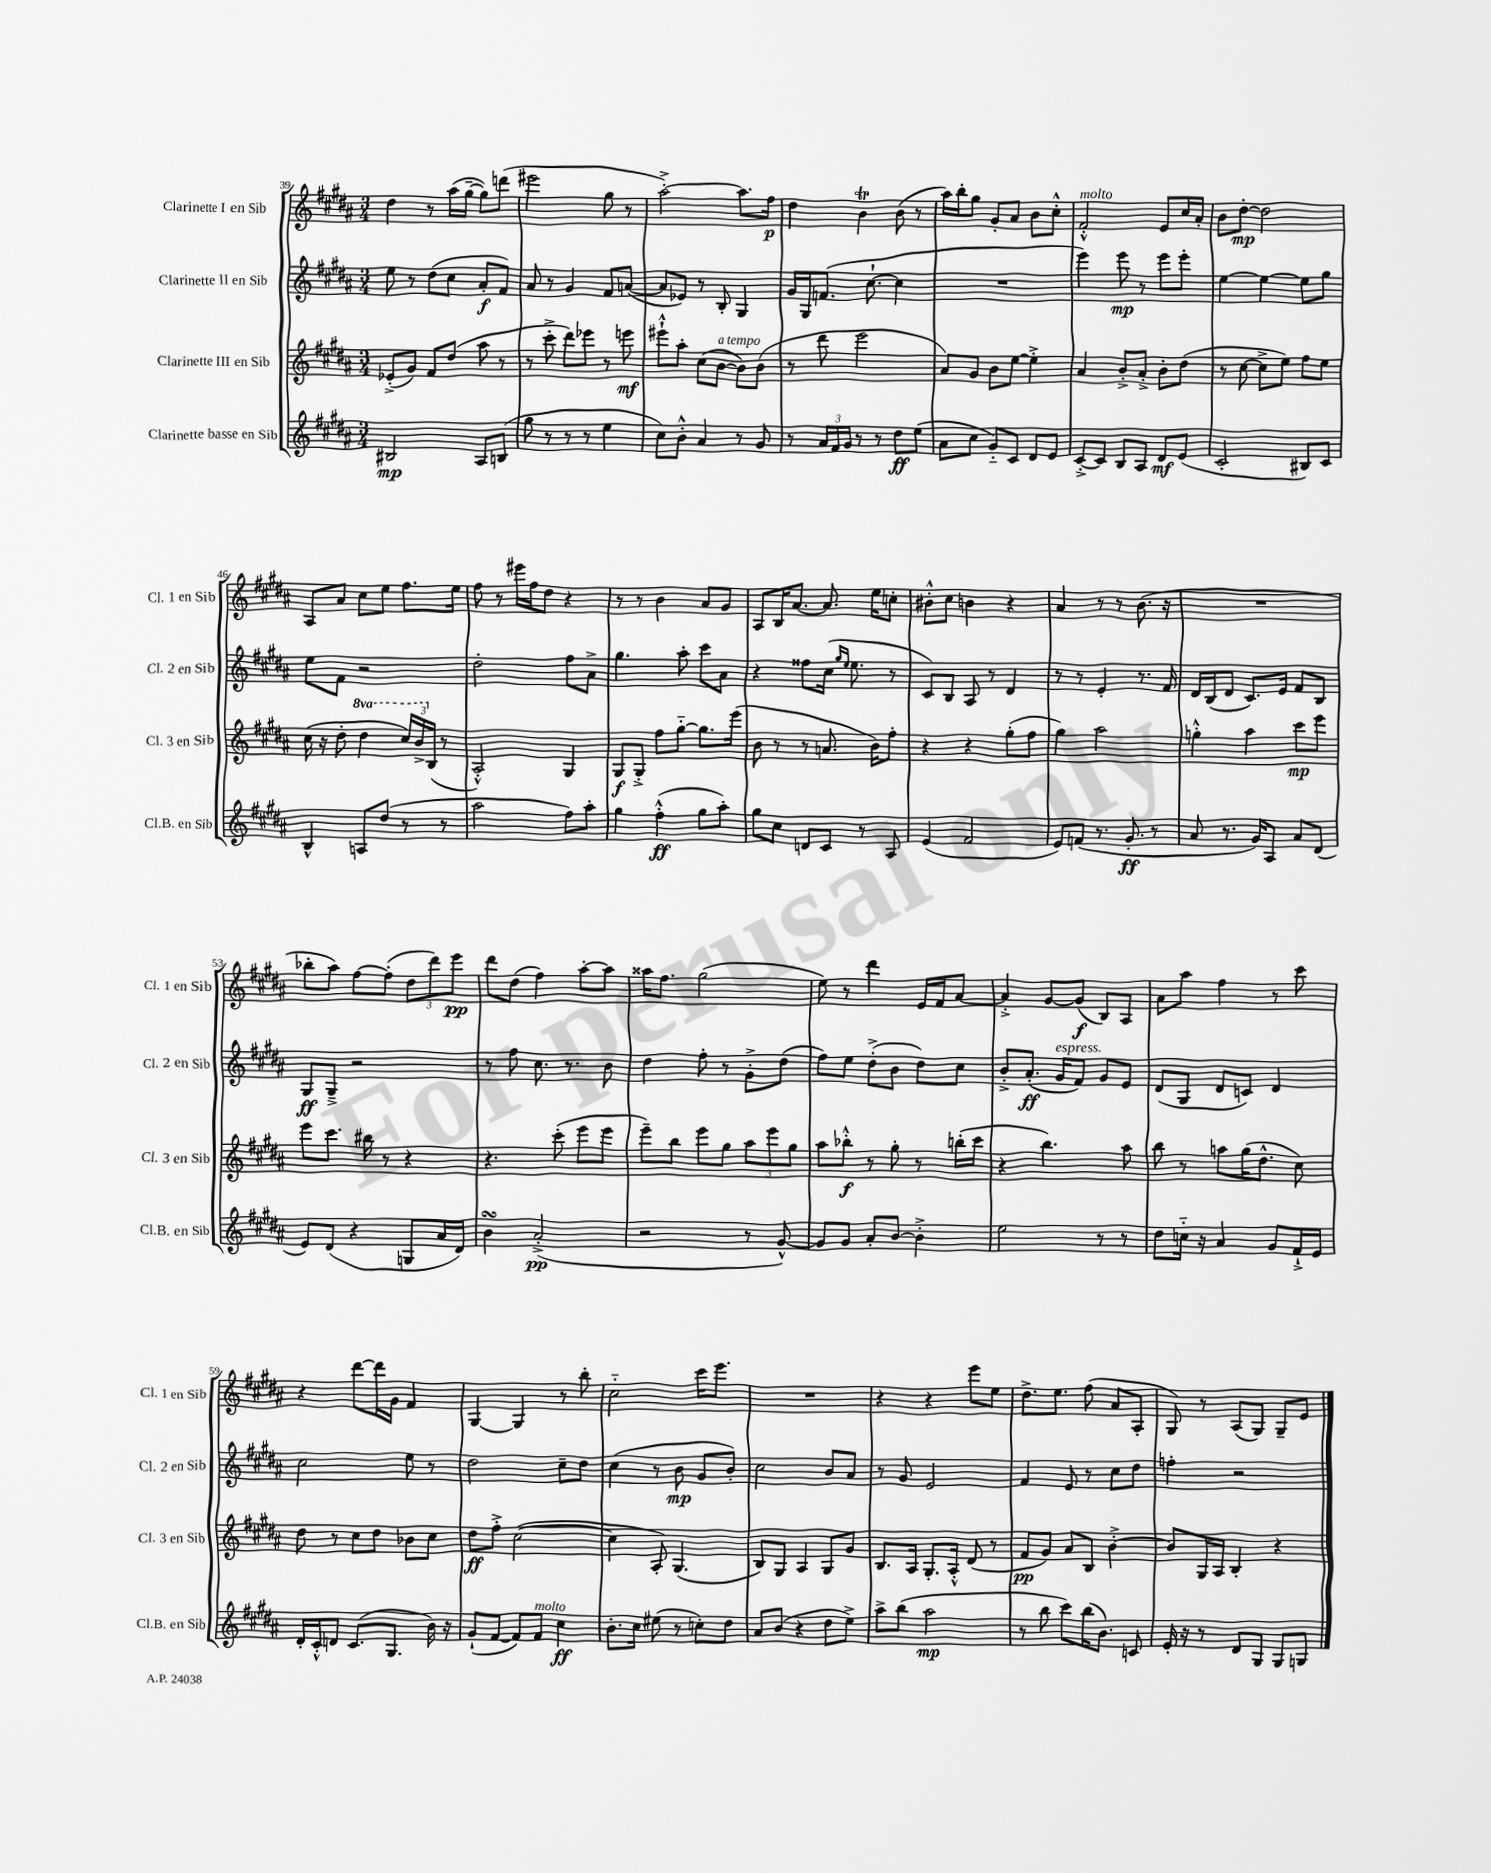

**kern	**dynam	**kern	**dynam	**kern	**dynam	**kern	**dynam
*part4	*part4	*part3	*part3	*part2	*part2	*part1	*part1
*staff4	*staff4	*staff3	*staff3	*staff2	*staff2	*staff1	*staff1
*I"Clarinette basse en Sib	*	*I"Clarinette III en Sib	*	*I"Clarinette II en Sib	*	*I"Clarinette I en Sib	*
*I'Cl.B. en Sib	*	*I'Cl. 3 en Sib	*	*I'Cl. 2 en Sib	*	*I'Cl. 1 en Sib	*
*clefG2	*	*clefG2	*	*clefG2	*	*clefG2	*
*k[f#c#g#d#a#]	*	*k[f#c#g#d#a#]	*	*k[f#c#g#d#a#]	*	*k[f#c#g#d#a#]	*
*M3/4	*	*M3/4	*	*M3/4	*	*M3/4	*
=39	=39	=39	=39	=39	=39	=39	=39
2B#X/	mp	(8e-X'^/L	.	8ee\	.	4dd#\	.
.	.	8g#/J)	.	8r	.	.	.
.	.	8f#/L	.	(8dd#\L	.	8r	.
.	.	(8dd#/J	.	8cc#\J	.	(16aa#\LL	.
.	.	.	.	.	.	[16gg#~\JJ	.
8A#/L	.	8aa#\	.	8a#'/L	f	8gg#\L])	.
(8Bn/J	.	8r	.	8f#/J)	.	(8dddn\J	.
=40	=40	=40	=40	=40	=40	=40	=40
8gg#\	.	8r	.	8a#/	.	2eee#X\	.
8r	.	8ccc#'^\	.	8r	.	.	.
8r	.	8ddd#\L)	.	4g#/	.	.	.
8r	.	8eee-X\J	.	.	.	.	.
4ee\	.	8r	.	8f#/L	.	8gg#\	.
.	.	8eeen\	mf	([8an/J	.	8r	.
=41	=41	=41	=41	=41	=41	=41	=41
8cc#\L)	.	8eee#X`^^\L	.	8a/L]	.	[2aa#'^\)	.
8b'^^\J	.	8aa#'\J	.	8e-X/J)	.	.	.
4a#/	.	(8cc#\L	.	8r	.	.	.
!	!	!LO:TX:a:i:t=a tempo	!	!	!	!	!
.	.	[8b\J	.	8B'/	.	.	.
8r	.	8b\L])	.	4G#/	.	8.aa#\L]	.
8g#/	.	(8b\J	.	.	.	.	.
.	.	.	.	.	.	16ff#\Jk	p
=42	=42	=42	=42	=42	=42	=42	=42
8r	.	8r	.	16g#/LL	.	4dd#\	.
.	.	.	.	16G#/J	.	.	.
24a#/LL	.	8ddd#\	.	(8.fn/J	.	.	.
24f#/	.	.	.	.	.	.	.
24g#/JJ	.	.	.	.	.	.	.
8r	.	2eee\	.	.	.	4bT\	.
.	.	.	.	[8.cc#`\	.	.	.
8r	.	.	.	.	.	.	.
8dd#\L	ff	.	.	4cc#\]	.	(8b\	.
(8ee\J	.	.	.	.	.	8r	.
=43	=43	=43	=43	=43	=43	=43	=43
8a#\L	.	8a#/L)	.	2.r	.	16aa#\LL)	.
.	.	.	.	.	.	16bb'\J	.
8cc#\J	.	8g#/J	.	.	.	8gg#\J	.
8g#/L)	.	8b\L	.	.	.	8g#'/L	.
8c#/J	.	[8ee\J	.	.	.	8a#/J	.
8d#/L	.	4ee'^\]	.	.	.	8b\L	.
8e/J	.	.	.	.	.	8cc#'^^\J	.
=44	=44	=44	=44	=44	=44	=44	=44
!	!	!	!	!	!	!LO:TX:a:i:t=molto	!
[8c#'^/L	.	4a#/	.	4eee\)	.	2f#'^^/	.
8c#/J]	.	.	.	.	.	.	.
8B/L	.	8b'^/L	.	8eee\	mp	.	.
8A#/J	.	8a#'^/J	.	8r	.	.	.
8d#/L	mf	8b'\L	.	8eee\L	.	8e/L	.
(8e/J	.	(8dd#\J	.	8eee'\J	.	16cc#/L	.
.	.	.	.	.	.	16a#'/JJ	.
=45	=45	=45	=45	=45	=45	=45	=45
2c#'/	.	8r	.	[4ee\	.	8b\L	.
.	.	[8cc#\	.	.	.	[8dd#'\J	mp
.	.	8cc#^\L]	.	4ee\_	.	2dd#\]	.
.	.	8ee\J)	.	.	.	.	.
8B#X/L)	.	8ff#\L	.	8ee\L]	.	.	.
8c#/J	.	8ee\J	.	8gg#\J	.	.	.
!!LO:LB:g=z
=46	=46	=46	=46	=46	=46	=46	=46
4B^^/	.	(16cc#\	.	8ee\L	.	8A#/L	.
.	.	16r	.	.	.	.	.
.	.	8dd#'\	.	8f#\J	.	8a#/J	.
*	*	*8va	*	*	*	*	*
8An/L	.	4ddd#\	.	2r	.	8cc#\L	.
(8dd#/J	.	.	.	.	.	8ee\J	.
8r	.	24ccc#/LL)	.	.	.	8.ff#\L	.
.	.	24bb^/	.	.	.	.	.
*	*	*X8va	*	*	*	*	*
.	.	(24B/JJ	.	.	.	.	.
8r	.	8r	.	.	.	.	.
.	.	.	.	.	.	16ee\Jk	.
=47	=47	=47	=47	=47	=47	=47	=47
2aa#\	.	2A#'^^/)	.	2dd#'\	.	8ff#\	.
.	.	.	.	.	.	8r	.
.	.	.	.	.	.	16eee#X\LL	.
.	.	.	.	.	.	16ff#\J	.
.	.	.	.	.	.	8dd#\J	.
8ff#\L)	.	4G#/	.	8ff#\L	.	4r	.
8aa#'\J	.	.	.	8a#^\J	.	.	.
=48	=48	=48	=48	=48	=48	=48	=48
4gg#\	.	8G#/L	f	4.gg#\	.	8r	.
.	.	8G#'^/J	.	.	.	8r	.
(4ff#'^^\	ff	8ff#\L	.	.	.	4b\	.
.	.	[8gg#\J	.	8aa#'\	.	.	.
8gg#\L	.	8.gg#\L]	.	8ccc#\L	.	8a#/L	.
8aa#'\J)	.	.	.	8a#\J	.	8g#/J	.
.	.	(16eee\Jk	.	.	.	.	.
=49	=49	=49	=49	=49	=49	=49	=49
8gg#\L	.	8b\	.	4r	.	8A#/L	.
8cc#\J	.	8r	.	.	.	16B/K	.
.	.	.	.	.	.	[8.a#/J	.
8dn/L	.	8r	.	8ff##X\L	.	.	.
8c#/J	.	8.an/	.	(16cc#\Jk	.	8.a#/]	.
.	.	.	.	16qqgg#/LL	.	.	.
.	.	.	.	16qqee/JJ	.	.	.
.	.	.	.	8.ee\	.	.	.
8r	.	.	.	.	.	.	.
.	.	16b\KL)	.	.	.	16ee\KL	.
8A#/	.	8ff#'\J	.	8r	.	8ccn'\J	.
=50	=50	=50	=50	=50	=50	=50	=50
(4e/	.	4r	.	8c#/L)	.	8b#X'^^\L	.
.	.	.	.	8B/J	.	8cc#\J	.
2f#/	.	4r	.	8A#/	.	4bn\	.
.	.	.	.	8r	.	.	.
.	.	(8gg#'\L	.	4d#/	.	4r	.
.	.	8ff#\J	.	.	.	.	.
=51	=51	=51	=51	=51	=51	=51	=51
8e/L)	.	4gg#\)	.	8r	.	4a#/	.
(8fn/J	.	.	.	8r	.	.	.
8.r	.	2aa#\	.	4e'/	.	8r	.
.	.	.	.	.	.	8r	.
8.g#'/	ff	.	.	.	.	.	.
.	.	.	.	8.r	.	(8.b\	.
8r	.	.	.	.	.	.	.
.	.	.	.	16f#/	.	16r	.
=52	=52	=52	=52	=52	=52	=52	=52
8a#/	.	4ggn'^^\	.	16d#/LL	.	2.r	.
.	.	.	.	(16B/J	.	.	.
8.r	.	.	.	8d#/J	.	.	.
.	.	4aa#\	.	8.c#/L)	.	.	.
16g#/KL)	.	.	.	.	.	.	.
8A#/J	.	.	.	.	.	.	.
.	.	.	.	16e/Jk	.	.	.
8a#/L	.	8ccc#\L	mp	8f#/L	.	.	.
(8d#/J	.	8eee\J	.	8B/J	.	.	.
!!LO:LB:g=z
=53	=53	=53	=53	=53	=53	=53	=53
8e/L)	.	8eee\L	.	8G#/L	ff	8bb-X'\L	.
(8d#/J	.	8.ccc#\J	.	8G#~^/J	.	8aa#\J)	.
4r	.	.	.	2r	.	[8ff#\L	.
.	.	16bb#X\	.	.	.	.	.
.	.	8r	.	.	.	(8ff#'\J]	.
8Gn/L	.	4r	.	.	.	12dd#\L	.
.	.	.	.	.	.	12ddd#\)	.
16a#/L	.	.	.	.	.	.	.
.	.	.	.	.	.	12eee\J	pp
16d#/JJ)	.	.	.	.	.	.	.
=54	=54	=54	=54	=54	=54	=54	=54
4bsSSs\	.	4.r	.	8r	.	8ddd#\L	.
.	.	.	.	8ff#\	.	(8dd#\J	.
(2a#'^/	pp	.	.	8.cc#\	.	4ff#\)	.
.	.	(8ccc#'\	.	.	.	.	.
.	.	.	.	8.r	.	.	.
.	.	8eee\L	.	.	.	[8aa#'\L	.
.	.	8eee\J	.	8b\	.	8aa#\J]	.
=55	=55	=55	=55	=55	=55	=55	=55
2r	.	8eee~\L)	.	4dd#\	.	16aa##X\KL	.
.	.	.	.	.	.	8.ff#\J	.
.	.	8bb\J	.	.	.	.	.
.	.	8eee\L	.	8ff#'\	.	(2gg#\	.
.	.	8gg#\J	.	8r	.	.	.
8r	.	12aa#\L	.	8g#'^\L	.	.	.
.	.	12eee\	.	.	.	.	.
[8g#^^/)	.	.	.	(8dd#\J	.	.	.
.	.	12gg#\J	.	.	.	.	.
=56	=56	=56	=56	=56	=56	=56	=56
8g#/L]	.	8aa#\L	.	8ff#\L)	.	8ee\)	.
8g#/J	.	8bb-X'^^\J	f	8ee\J	.	8r	.
8a#'/L	.	8r	.	(8dd#'^\L	.	4ddd#\	.
[8b/J	.	8gg#'\	.	8b\J	.	.	.
4b'^\]	.	8r	.	8dd#\L)	.	16e/LL	.
.	.	.	.	.	.	16f#/J	.
.	.	(16bbn'\LL	.	8cc#\J	.	[8a#/J	.
.	.	16ccc#\JJ	.	.	.	.	.
=57	=57	=57	=57	=57	=57	=57	=57
2ee\	.	4r	.	8b'^/L	.	4a#'^/]	.
.	.	.	.	(8.a#'/J	ff	.	.
.	.	4.bb\)	.	.	.	[8g#/L	.
!	!	!	!	!LO:TX:a:i:t=espress.	!	!	!
.	.	.	.	16g#/KL	.	.	.
.	.	.	.	8f#/J)	.	(8g#/J]	f
8r	.	.	.	8g#/L	.	8B/L)	.
8r	.	8aa#\	.	8e/J	.	8A#/J	.
=58	=58	=58	=58	=58	=58	=58	=58
8dd#\L	.	8bb\	.	(8d#/L	.	8a#\L	.
16ccn\Jk	.	8r	.	8G#/J	.	8aa#\J	.
16r	.	.	.	.	.	.	.
4a#/	.	8aan\L	.	8d#/L	.	4ff#\	.
.	.	(16gg#\K	.	8cn/J)	.	.	.
.	.	8.dd#^^\J	.	.	.	.	.
8g#/L	.	.	.	4d#/	.	8r	.
16f#`^/L	.	8cc#\)	.	.	.	8ccc#\	.
16e/JJ	.	.	.	.	.	.	.
!!LO:LB:g=z
=59	=59	=59	=59	=59	=59	=59	=59
16d#'/LL	.	8dd#\	.	2cc#\	.	4r	.
16c#'^^/J	.	.	.	.	.	.	.
8dn/J	.	8r	.	.	.	.	.
(8.c#/L	.	8cc#\L	.	.	.	[8ddd#\L	.
.	.	8dd#\J	.	.	.	16ddd#\L]	.
8.G#/J	.	.	.	.	.	16g#\JJ	.
.	.	8b-X\L	.	8ee\	.	4f#/	.
16b\)	.	8cc#\J	.	8r	.	.	.
16r	.	.	.	.	.	.	.
=60	=60	=60	=60	=60	=60	=60	=60
(8g#`/L	.	8dd#\L	ff	2dd#\	.	[4G#/	.
[8f#/J	.	8ff#'^\J	.	.	.	.	.
8f#/L])	.	([2cc#\	.	.	.	4G#/]	.
!LO:TX:a:i:t=molto	!	!	!	!	!	!	!
8f#/J	.	.	.	.	.	.	.
4cc#\	ff	.	.	8cc#~\L	.	8r	.
.	.	.	.	8dd#\J	.	8bb'\	.
=61	=61	=61	=61	=61	=61	=61	=61
8.b'\L	.	4cc#\]	.	(4cc#\	.	2cc#\	.
16cc#\Jk	.	.	.	.	.	.	.
(8ee#X\	.	8A#'/)	.	8r	.	.	.
8r	.	(4.G#/	.	8b\	mp	.	.
8ccn'\L)	.	.	.	8g#/L	.	16ccc#\KL	.
.	.	.	.	.	.	8.eee\J	.
8dd#\J	.	.	.	8b'/J)	.	.	.
=62	=62	=62	=62	=62	=62	=62	=62
8a#/L	.	8B/L)	.	2cc#\	.	2.r	.
(8b/J	.	8G#/J	.	.	.	.	.
4r	.	4A#/	.	.	.	.	.
8dd#\L	.	8G#/L	.	8b/L	.	.	.
8ee^\J)	.	8g#/J	.	8a#/J	.	.	.
=63	=63	=63	=63	=63	=63	=63	=63
8aa#^\L	.	8.B/L	.	8r	.	4r	.
(8bb\J	.	.	.	8g#/	.	.	.
.	.	16A#/Jk	.	.	.	.	.
2aa#\	mp	8.G#'/L	.	2e/	.	4r	.
.	.	16A#'^^/Jk	.	.	.	.	.
.	.	(8d#/	.	.	.	8eee\L	.
.	.	8r	.	.	.	8ee\J	.
=64	=64	=64	=64	=64	=64	=64	=64
8r	.	8f#/L	pp	4f#/	.	8.dd#^\L	.
8bb\	.	8g#/J)	.	.	.	.	.
.	.	.	.	.	.	8.ee\J	.
8ccc#\L)	.	8a#/L	.	8e/	.	.	.
(16bb\K	.	8B/J	.	8r	.	(8ff#\	.
8.b\J)	.	.	.	.	.	.	.
.	.	[4b'^\	.	8cc#\L	.	8a#/L	.
8cn/	.	.	.	8dd#\J	.	8A#'/J	.
=65	=65	=65	=65	=65	=65	=65	=65
16e'/	.	8b/L]	.	4ffn'\	.	8G#/)	.
16r	.	.	.	.	.	.	.
8r	.	16G#/L	.	.	.	8r	.
.	.	16A#/JJ	.	.	.	.	.
8d#/L	.	4B'/	.	2r	.	(8A#/L	.
8G#/J	.	.	.	.	.	8G#/J)	.
8G#/L	.	4r	.	.	.	8G#~/L	.
8Gn/J	.	.	.	.	.	8e/J	.
==	==	==	==	==	==	==	==
*-	*-	*-	*-	*-	*-	*-	*-
